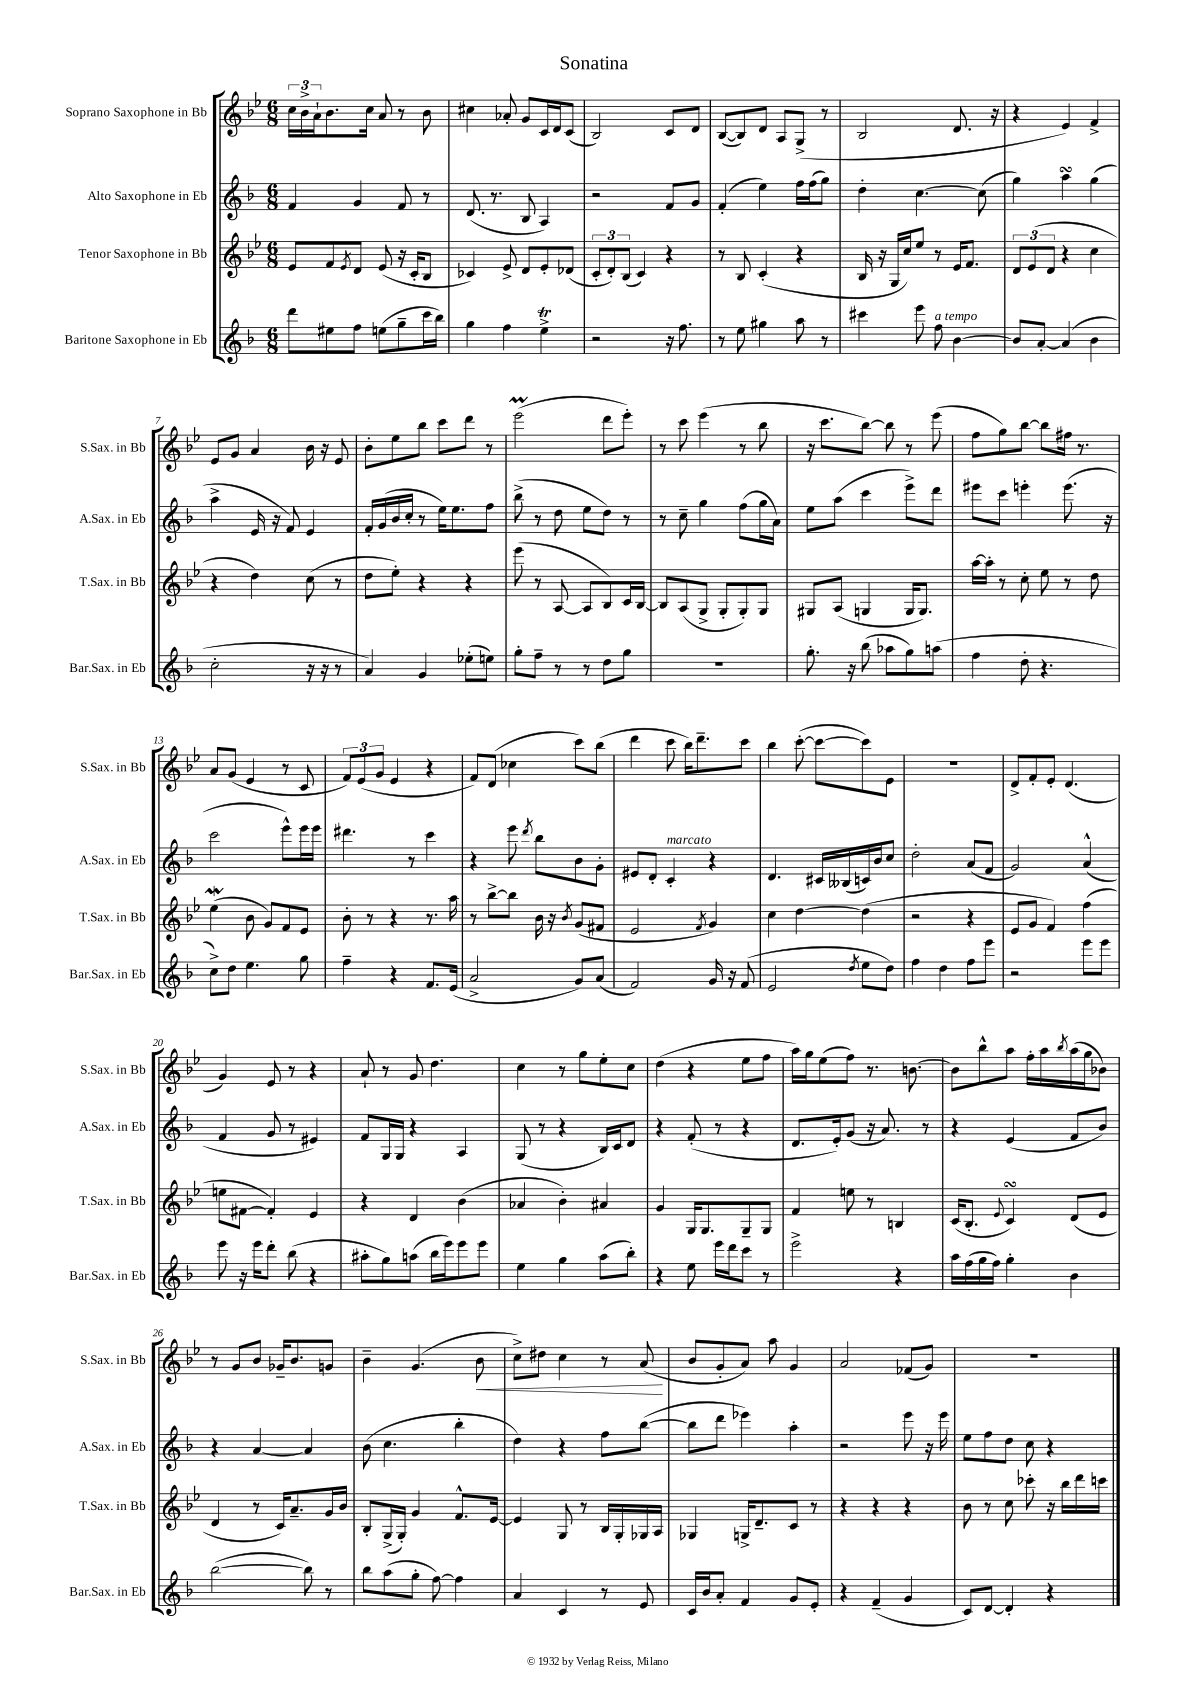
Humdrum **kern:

**kern	**kern	**kern	**kern
*staff4	*staff3	*staff2	*staff1
*clefG2	*clefG2	*clefG2	*clefG2
*k[b-]	*k[b-e-]	*k[b-]	*k[b-e-]
*M6/8	*M6/8	*M6/8	*M6/8
8ddd\L	8e-/L	4f/	24cc\LL
.	.	.	24b-^\
.	.	.	24a`\J
8ee#\	8f/	.	8.b-\
.	8qe-/	.	.
8ff\J	8d/J	4g/	.
.	.	.	16cc\Jk
(8ee\L	(8e-/	.	8a/
8gg~\	16r	8f/	8r
.	16c'/LK	.	.
16ccc\L	8B-/J	8r	8b-\
16bb-\JJ)	.	.	.
=	=	=	=
4gg\	4c-/)	(8.d/	4cc#\
.	.	8.r	.
4ff\	8e-^/	.	8a-'/
.	8d/L	8B-/	8g/L
4ee^\	8e-'/	4A/)	16c/L
.	.	.	16d/J
.	(8d-/J	.	(8c/J
=	=	=	=
2r	12c'/L	2r	2B-/)
.	12d'/)	.	.
.	(12B-/J	.	.
.	4c/)	.	.
16r	4r	8f/L	8c/L
8.ff\	.	.	.
.	.	8g/J	8d/J
=	=	=	=
8r	8r	(4f'/	([8B-/L
8ee\	8B-/	.	8B-/])
4gg#\	(4c'/	4ee\)	8d/J
.	.	.	8A/L
8aa\	4r	16ff\LL	(8G^/J
.	.	(16ff\J	.
8r	.	8gg\J)	8r
=	=	=	=
4ccc#\	16B-/	4dd'\	2B-/
.	16r	.	.
.	16G/LL	.	.
.	16cc/J)	.	.
8eee\	8ee-/J	[4.cc\	.
8ff\	8r	.	.
[4b-\	16e-/LK	.	8.d/
.	8.f/J	.	.
.	.	(8cc\]	.
.	.	.	16r
=	=	=	=
8b-/]L	12d/L	4gg\)	4r
.	(12e-/	.	.
[8a'/J	.	.	.
.	12d/J	.	.
(4a/]	4r	4aa\	4e-/)
4b-\	4cc\	(4gg\	4f^/
=	=	=	=
2cc'\	4r	4aa^\	8e-/L
.	.	.	8g/J
.	4dd\)	16e/	4a/
.	.	16r	.
.	.	8f/)	.
16r	(8cc\	4e/	16b-\
16r	.	.	16r
8r	8r	.	8e-/
=	=	=	=
4a/)	8dd\L	16f'/LL	8b-'\L
.	.	(16g/	.
.	8ee-'\J)	16b-/	8ee-\
.	.	16cc'/JJ	.
4g/	4r	8r	8bb-\J
.	.	16ee\LK)	8ccc\L
.	.	8.ee\	.
(8ee-'\L	4r	.	8ddd\J
8ee\J)	.	8ff\J	8r
=	=	=	=
8gg'\L	(8eee-\	(8bb-^\	(2eee-\
8ff~\J	8r	8r	.
8r	[8A/	8dd\	.
8r	8A/]L	8ee\L	.
8dd\L	8B-/)	8dd\J)	8ddd\L
8gg\J	16c/L	8r	8eee-'\J)
.	[16B-/JJ	.	.
=	=	=	=
2.r	8B-/]L	8r	8r
.	(8A/	8cc~\	8ccc\
.	8G^/J	4gg\	(4eee-\
.	8G'/L	.	.
.	8G'/)	(8ff\L	8r
.	8G/J	16gg\L	8bb-\
.	.	16a\JJ)	.
=	=	=	=
8.gg'\	8G#/L	8ee\L	16r
.	.	.	8.ccc\L
.	(8A/J	(8aa\J	.
16r	.	.	.
(8bb-\	4G/	4ccc\	[8bb-\J)
8aa-\L	.	.	8bb-\]
8gg\)	16G/LK	8eee^\L)	8r
.	8.G/J)	.	.
(8aa\J	.	8ddd\J	(8eee-\
=	=	=	=
4ff\	[16aa\LL	8eee#\L	8ff\L
.	16aa'\]JJ	.	.
.	8r	8ccc\J	8gg\)
8dd'\	8cc'\	4eee'\	[8bb-\J
4.r	8ee-\	.	8bb-\]L
.	8r	(8.eee\	16ff#\Jk
.	.	.	8.r
.	8dd\	.	.
.	.	16r	.
=	=	=	=
8cc^\L)	(4ee-\	2ccc\	8a/L
8dd\J	.	.	(8g/J
4.ee\	8b-\	.	4e-/
.	8g/L)	.	.
.	8f/	8eee^^\L)	8r
8gg\	8e-/J	16eee\L	8c/
.	.	16eee\JJ	.
=	=	=	=
4ff~\	8b-'\	4.ddd#\	12f/L)
.	.	.	(12e-/
.	8r	.	.
.	.	.	12g/J
4r	4r	.	4e-/
.	.	8r	.
8.f/L	8.r	4ccc\	4r
(16e/Jk	16aa\	.	.
=	=	=	=
2a^/	8r	4r	8f/L)
.	[8bb-^\L	.	(8d/J
.	8bb-\]J	8eee\	4cc-\
.	.	8qddd/	.
.	16b-\	8bb-\L	.
.	16r	.	.
.	8qb-/	.	.
8g/L)	(8g/L	8b-\	8ccc\L)
(8a/J	8f#/J	8g'\J	(8bb-\J
=	=	=	=
2f/)	2e-/	8e#/L	4ddd\
.	.	8d'/J	.
.	.	4c'/	8ccc\
.	.	.	16bb-\LK)
.	.	.	8.ddd~\
.	8qf/	.	.
16g/	4g/)	4r	.
16r	.	.	.
(8f/	.	.	8ccc\J
=	=	=	=
2e/	4cc\	4.d/	4bb-\
.	[4dd\	.	([8ccc'\
.	.	16c#/LL	8ccc\_L
.	.	(16B--/	.
8qdd/	.	.	.
8ee\L	(4dd\]	16c/)	8ccc\])
.	.	16b-/J	.
8dd\J)	.	8cc/J	8e-\J
=	=	=	=
4ff\	2r	2dd'\	2.r
4dd\	.	.	.
8ff\L	4r	(8a/L	.
8eee\J	.	8f/J	.
=	=	=	=
2r	8e-/L	2g/)	8d^/L
.	8g/J	.	8f'/
.	4f/)	.	8e-'/J
.	.	.	(4.d/
8eee\L	(4ff\	(4a^^/	.
8eee\J	.	.	.
=	=	=	=
8eee\	8ee\L	4f/	4g/)
16r	[8f#\J	.	.
16eee\LK	.	.	.
8ddd'\J	4f#'/])	8g/	8e-/
(8bb-\	.	8r	8r
4r	4e-/	4e#/)	4r
=	=	=	=
8aa#'\L	4r	8f/L	8a`/
8gg\)	.	16G/L	8r
.	.	16G/JJ	.
(8aa\J	4d/	4r	8g/
16bb-\LL	.	.	4.dd\
16eee\J)	.	.	.
8eee\	(4b-\	4A/	.
8eee\J	.	.	.
=	=	=	=
4ee\	4a-/	(8G/	4cc\
.	.	8r	.
4gg\	4b-'\)	4r	8r
.	.	.	8gg\L
(8aa\L	4a#/	16B-/LL)	8ee-'\
.	.	16c/J	.
8bb-'\J)	.	8d/J	8cc\J
=	=	=	=
4r	4g/	4r	(4dd\
8ee\	16G/LK	(8f'/	4r
.	8.G/	.	.
16eee\LL	.	8r	.
16ddd\J	.	.	.
8ccc\J	8G~/	4r	8ee-\L
8r	8G/J	.	8ff\J
=	=	=	=
2eee^\	4f/	8.d/L	16aa\LL)
.	.	.	16gg\J
.	.	.	(8ee-\
.	.	16e'/k)	.
.	8ee\	(8g/J	8ff\J)
.	8r	16r	8.r
.	.	8.a/)	.
4r	4B/	.	.
.	.	.	[8.b\
.	.	8r	.
=	=	=	=
16aa\LL	(16c/LK	4r	8b\]L
(16ff\	8.B-'/J	.	.
16gg\	.	.	8bb-^^\
16ff\JJ)	.	.	.
.	8qqe-/	.	.
4gg'\	4c/)	(4e/	8aa\J
.	.	.	16ff'\LL
.	.	.	16aa\
.	.	.	8qbb-/
4b-\	(8d/L	8f/L	(16aa\
.	.	.	16gg\J
.	8e-/J	8b-/J)	8b-\J)
=	=	=	=
([2bb-\	4d/	4r	8r
.	.	.	8g/L
.	8r	[4a/	8b-/J
.	16c/LK)	.	16g-~/LK
.	8.a~/	.	8.b-/
8bb-\])	.	4a/]	.
8r	16g/L	.	8g/J
.	16b-/JJ	.	.
=	=	=	=
8bb-\L	8B-'/L	(8b-\	4b-~\
(8aa\	(16G^/L	4.cc\	.
.	16G'/JJ)	.	.
8gg'\J	4g/	.	(4.g/
[8ff\)	.	.	.
4ff\]	8.f^^/L	4bb-'\	.
.	.	.	8b-\
.	[16e-/Jk	.	.
=	=	=	=
4a/	4e-/]	4dd\)	8cc^\L)
.	.	.	8dd#\J
4c/	8G/	4r	4cc\
.	8r	.	.
8r	16B-/LL	8ff\L	8r
.	16G'/	.	.
8e/	16G-/	([8bb-\J	(8a/
.	16A/JJ	.	.
=	=	=	=
16c/LL	4G-/	8bb-\]L	8b-/L
16b-/J	.	.	.
8a'/J	.	8ddd\J	8g'/
4f/	16G^/LK	4eee-\)	8a/J)
.	8.d~/	.	.
.	.	.	8aa\
8g/L	8c/J	4aa'\	4g/
8e'/J	8r	.	.
=	=	=	=
4r	4r	2r	2a/
(4f~/	4r	.	.
4g/	4r	8eee\	(8f-/L
.	.	16r	8g/J)
.	.	16eee\	.
=	=	=	=
8c/L)	8b-\	8ee\L	2.r
[8d/J	8r	8ff\	.
4d'/]	8cc\	8dd\J	.
.	8ccc-'\	8cc\	.
4r	16r	4r	.
.	16bb-\LL	.	.
.	16ddd\	.	.
.	16ccc\JJ	.	.
==	==	==	==
*-	*-	*-	*-
